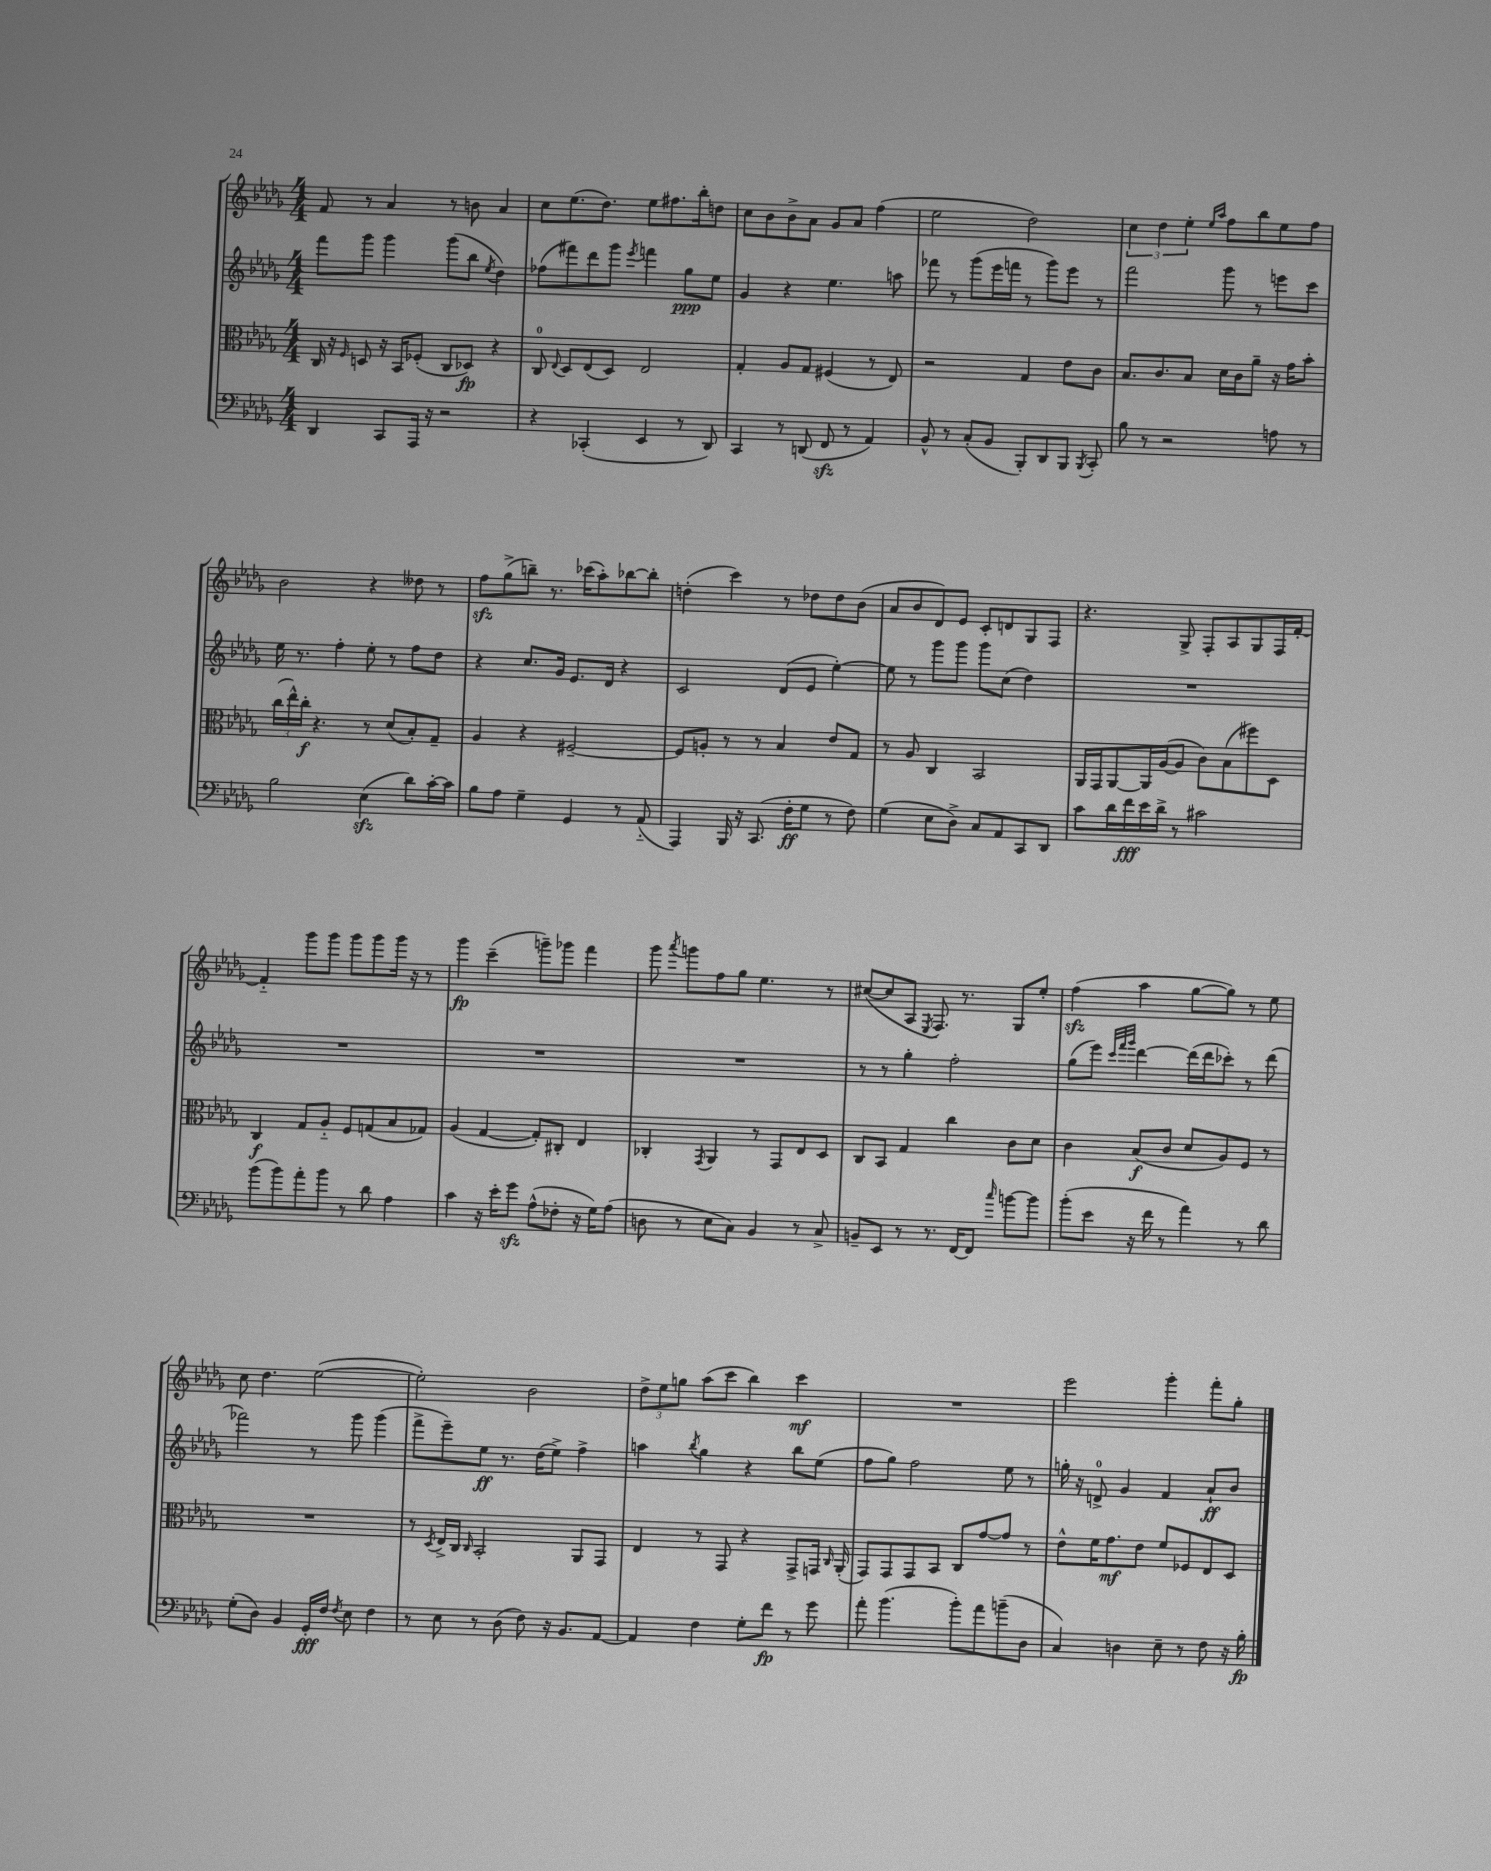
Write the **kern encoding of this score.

**kern	**kern	**kern	**kern
*staff4	*staff3	*staff2	*staff1
*clefF4	*clefC3	*clefG2	*clefG2
*k[b-e-a-d-g-]	*k[b-e-a-d-g-]	*k[b-e-a-d-g-]	*k[b-e-a-d-g-]
*M4/4	*M4/4	*M4/4	*M4/4
4DD-	16C	8fff	8f
.	16r	.	.
.	16qqF	.	.
.	8D	8ggg-	8r
8CC	16r	4ggg-	4a-
.	16BB-	.	.
16AAA-	(8F-'	.	.
16r	.	.	.
2r	8C	(8ggg-	8r
.	8D-)	8bb-	8b
.	.	8qee-	.
.	4r	4dd-)	4a-
=	=	=	=
4r	8C	(8ff-	8cc
.	8qqE-	.	.
.	8D-	8fff#)	(8.ee-
(4CC-'	(8E-	8ddd-	.
.	.	.	8.dd-)
.	8D-)	8ggg-	.
.	.	8qeee-	.
4EE-	2E-	4fff	8ee-
.	.	.	8.ff#
8r	.	8gg-	.
.	.	.	16bb-'
8DD-)	.	8ee-	8dd
=	=	=	=
4CC	4G-'	4g-	8cc
.	.	.	8b-
8r	8A-	4r	8b-^
(8DD	8G-	.	8a-
8FF	(4F#	4.ee-	8g-
8r	.	.	8a-
4AA-)	8r	.	(4ff
.	8E-)	8aa	.
=	=	=	=
8BB-^^	2r	8fff-	2ee-
8r	.	8r	.
(8C'	.	(8ggg-	.
8BB-	.	16eee-	.
.	.	16fff	.
8BBB-')	4G-	8r	2dd-)
8DD-	.	8ggg-)	.
8BBB-	8e-	8eee-	.
8qBBB-	.	.	.
8CC'	8c	8r	.
=	=	=	=
8B-	8.B-	2fff	6cc
8r	.	.	.
.	.	.	6dd-
.	8.c	.	.
2r	.	.	.
.	.	.	6ee-'
.	8B-	.	.
.	.	.	16qqee-
.	.	.	16qqaa-
.	16d-	8ggg-	8ff
.	16c	.	.
.	8a-~	8r	8bb-
8A	16r	8eee	8ee-
.	16g-	.	.
8r	8b-'	8ccc	8ff
=	=	=	=
2B-	(24cc	16ee-	2b-
.	24ee-^^)	.	.
.	.	8.r	.
.	24cc'	.	.
.	4.r	.	.
.	.	4ff'	.
(4E-	8r	8ee-'	4r
.	(8d-	8r	.
8d-)	8B-')	8ff	8dd--
[16c'	8G-~	8dd-	8r
16c]	.	.	.
=	=	=	=
8B-	4A-	4r	8ff
8A-	.	.	(8gg-^
4G-~	4r	8.cc	8bb~)
.	.	.	8.r
.	.	16g-	.
4GG-	[2F#~	8.e-	.
.	.	.	(16ccc-
.	.	.	8aa-')
.	.	16d-	.
8r	.	4r	[8bb-
(8AA-'~	.	.	8bb-']
=	=	=	=
4AAA-)	8F#]	2c	(4dd'
.	8A'	.	.
16BBB-	8r	.	4ccc)
16r	.	.	.
(8.CC	8r	.	.
.	4B-	(8d-	8r
16F'	.	.	.
8G-	.	8e-	8dd-
8r	8e-	[4ee-')	8dd-
8F)	8G-	.	(8b-
=	=	=	=
(4G-	8r	8ee-]	8a-
.	8A-	8r	8b-
8E-	4C	8ggg-	8d-)
8D-^)	.	8ggg-	8e-
8C	2BB-	8ggg-	8c'
8AA-	.	(8cc	8d
8CC	.	4dd-)	8G-
8DD-	.	.	8F
=	=	=	=
8c	16AA-	1r	4.r
.	16GG-	.	.
16d-	[8AA-	.	.
16f	.	.	.
16e-	16AA-]	.	.
16d-^	([16A-	.	.
8r	8A-]	.	8G-^
2c#	8c)	.	8F'
.	(8B-	.	8A-
.	8ff#)	.	8G-
.	8D-	.	16F
.	.	.	[16f'
=	=	=	=
(8b-	4C	1r	4f'~]
8b-)	.	.	.
8a-'	8G-	.	8ggg-
8b-	8A-'~	.	8ggg-
8r	8F	.	8ggg-
8d-	(8G	.	8ggg-
4A-	8B-	.	16ggg-
.	.	.	16r
.	8G-)	.	8r
=	=	=	=
4c	(4A-	1r	4ggg-
16r	[4G-	.	(4ccc~
16e-'	.	.	.
8g-	.	.	.
(8A-^^	8G-'])	.	8ggg~)
8F-'	8C#'	.	8ggg-
16r	4E-	.	4fff
16G-)	.	.	.
(8A-	.	.	.
=	=	=	=
8D	4C-'	1r	8ggg-
.	.	.	8qaaa-
8r	.	.	8ggg
.	8qGG-	.	.
8E-	4AA-	.	8ff
8C)	.	.	8gg-
4BB-	8r	.	4.ee-
.	8GG-	.	.
8r	8E-	.	.
8C^	8D-	.	8r
=	=	=	=
8BB~	8C	8r	([8cc#
8EE-	8BB-	8r	8cc#]
8r	4G-	4gg-'	8A-
.	.	.	8qE-
8.r	.	.	8.F)
.	4cc	2ff'	.
[16FF	.	.	8.r
8FF]	.	.	.
16qqcc	.	.	.
[8b	8c	.	8G-
8b]	8d-	.	8ee-'
=	=	=	=
(8b-'	4c	(8gg-	(4ff
8e-	.	8eee-)	.
.	.	32qqccc	.
.	.	32qqfff	.
.	.	32qqggg-	.
16r	(8B-	[4ddd-	4aa-
16f	.	.	.
8r	8c	.	.
4a-)	8d-	(16ddd-]	[8gg-
.	.	16ddd-	.
.	8A-)	8ccc-')	8gg-])
8r	8F	8r	8r
8d-	8r	(8ddd-	8ee-
=	=	=	=
(8G-'	1r	2fff-)	8cc
8D-)	.	.	4.dd-
4BB-	.	.	.
16GG-'	.	8r	([2ee-
16F	.	.	.
8qF	.	.	.
8E-	.	8ggg-	.
4F	.	(4ggg-	.
=	=	=	=
8r	8r	8fff^	2ee-'])
.	8qD-	.	.
8E-	16E-^	8eee-~)	.
.	16C	.	.
.	16qqC	.	.
8r	2BB-'	8ee-	.
(8D-	.	8.r	.
8F)	.	.	2b-
.	.	(16dd-	.
16r	.	8ee-^)	.
8.BB-	.	.	.
.	8AA-	4ff^	.
[8AA-	8GG-	.	.
=	=	=	=
4AA-]	4E-	4aa	12dd-^
.	.	.	12ee-
.	.	.	12gg
.	.	8qbb-	.
4F	8r	4gg-	(8aa-
.	8GG-	.	8ccc
8G-'	4r	4r	4bb-)
8f	.	.	.
8r	8GG-^	8bb-	4ccc
8g-	16GG	(8ee-	.
.	16qqC	.	.
.	(16AA-'	.	.
=	=	=	=
8a-'	8GG-)	8ff	1r
(4.b-	8GG-	8gg-)	.
.	8GG-	2ff	.
.	8BB-	.	.
8b-')	8C	.	.
8a-	[8g-	.	.
(8b~	8g-]	8ee-	.
8D-	8r	8r	.
=	=	=	=
4C)	8e-^^	16gg'	2eee-
.	.	16r	.
.	16f	8d^	.
.	8.g-	.	.
4D	.	4g-	.
.	8e-	.	.
8E-~	8f	4f	4ggg-'
8r	8F-	.	.
8F	8E-	8a-`	8fff'
16r	8D-	8b-	8gg-'
16B-'	.	.	.
==	==	==	==
*-	*-	*-	*-
